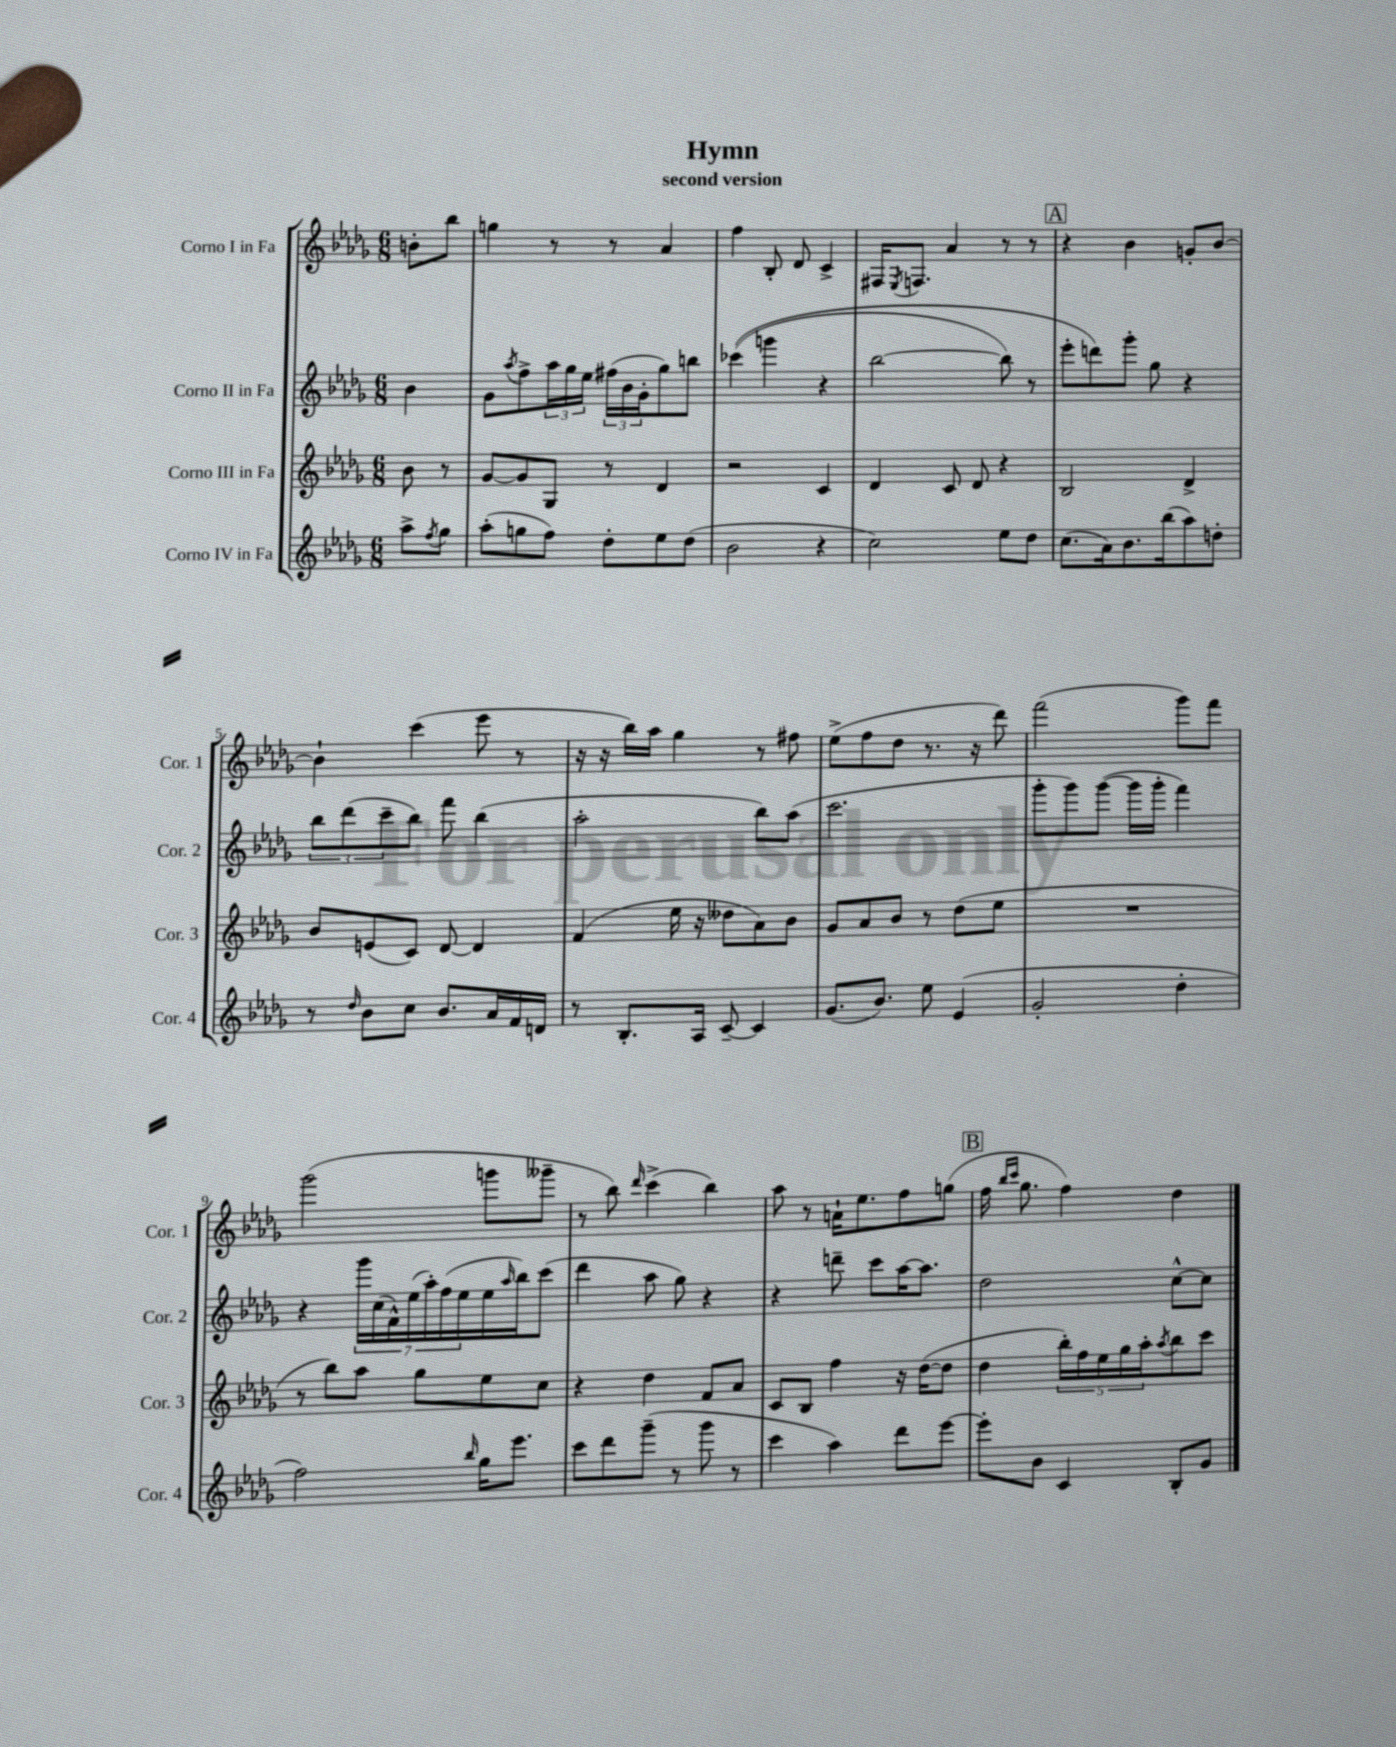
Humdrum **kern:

**kern	**kern	**kern	**kern
*part4	*part3	*part2	*part1
*staff4	*staff3	*staff2	*staff1
*I"Corno IV in Fa	*I"Corno III in Fa	*I"Corno II in Fa	*I"Corno I in Fa
*I'Cor. 4	*I'Cor. 3	*I'Cor. 2	*I'Cor. 1
*clefG2	*clefG2	*clefG2	*clefG2
*k[b-e-a-d-g-]	*k[b-e-a-d-g-]	*k[b-e-a-d-g-]	*k[b-e-a-d-g-]
*M6/8	*M6/8	*M6/8	*M6/8
=	=	=	=
8aa-^\L	8b-\	4b-\	8bn'\L
8qff/	.	.	.
8gg-\J	8r	.	8bb-\J
=1	=1	=1	=1
(8aa-'\L	[8g-/L	8g-\L	4ggn\
.	.	8qaa-/	.
8ggn\	8g-/]	8ff^\	.
8ff\J)	8G-/J	24aa-\L	8r
.	.	24gg-\	.
.	.	24ee-\JJ	.
8dd-'\L	8r	(24ff#X\LL	8r
.	.	24b-\	.
.	.	24g-'\J	.
8ee-\	4d-/	8gg-\)	4a-/
(8dd-\J	.	8bbn\J	.
=2	=2	=2	=2
2b-\	2r	((4ccc-X\	4ff\
.	.	4gggn\	8B-'/
.	.	.	8d-/
4r	4c/	4r	4c^/
=3	=3	=3	=3
2cc\)	4d-/	[2bb-\	16F#X/KL
.	.	.	8qE-/
.	.	.	8.Fn/J
.	8c/	.	4a-/
.	8d-/	.	.
8ee-\L	4r	8bb-\])	8r
8dd-\J	.	8r	8r
!!LO:REH:place=s1:t=A
=4	=4	=4	=4
(8.cc\L	2B-/	8eee-'\L	4r
.	.	8dddn\)	.
16a-\k)	.	.	.
8.b-\	.	8ggg-'\J	4b-\
.	.	8gg-\	.
(16bb-\k	.	.	.
8aa-\)	4d-^/	4r	8gn'/L
8ddn'\J	.	.	[8b-/J
!!LO:LB:g=z
=5	=5	=5	=5
8r	8b-/L	12bb-\L	4b-`\]
.	.	(12ddd-\	.
16qqdd-/	.	.	.
8b-\L	(8en/	.	.
.	.	12ccc~\	.
8cc\J	8c/J)	8bb-\J)	(4ccc\
8.b-/L	[8d-/	8fff\	.
.	4d-/]	(4bb-\	8eee-\
16a-/L	.	.	.
16f/	.	.	8r
16dn/JJ	.	.	.
=6	=6	=6	=6
8r	(4f/	2aa-'\	16r
.	.	.	16r
8.B-'/L	.	.	16bb-\LL)
.	.	.	16aa-\JJ
.	16ee-\	.	4gg-\
16A-/Jk	16r	.	.
[8c~/	8dd--X\L	.	.
4c/]	8a-\)	8bb-\L)	8r
.	8b-\J	(8aa-\J	8ff#X\
=7	=7	=7	=7
(8.g-/L	8g-/L	2.ccc\	(8ee-^\L
.	8a-/	.	8ff\
8.b-/J)	.	.	.
.	8b-/J	.	8dd-\J
8ee-\	8r	.	8.r
(4e-/	(8dd-\L	.	.
.	.	.	16r
.	8ee-\J	.	8ddd-\)
=8	=8	=8	=8
2g-'/	2.r	8ggg-'\L	(2fff\
.	.	8ggg-\)	.
.	.	([8ggg-\J	.
.	.	16ggg-\LL]	.
.	.	16ggg-'\JJ	.
4dd-'\	.	4fff\)	8ggg-\L)
.	.	.	8fff\J
!!LO:LB:g=z
=9	=9	=9	=9
2ff\)	8r	4r	(2ggg-\
.	8bb-\L)	.	.
.	8aa-\J	28ggg-\LL	.
.	.	(28cc\	.
.	.	28f^^\)	.
.	.	(28ee-\	.
.	8gg-\L	.	.
.	.	28aa-'\)	.
.	.	(28ff\	.
.	.	28ee-\	.
16qqbb-/	.	.	.
16gg-\KL	8ee-\	16ee-\	8gggn\L
.	.	16qqaa-/	.
8.eee-\J	.	16bb-\J)	.
.	8cc\J	(8ccc\J	8ggg--X~\J
=10	=10	=10	=10
8ccc\L	4r	4ddd-\	8r
8ddd-\	.	.	8bb-\)
.	.	.	16qqddd-/
(8ggg-~\J	4dd-\	8aa-\	(4ccc^\
8r	.	8gg-\)	.
8ggg-\	8f/L	4r	4bb-\)
8r	8a-/J	.	.
=11	=11	=11	=11
4ccc\	8c/L	4r	8aa-\
.	8B-/J	.	8r
4aa-\)	4ff\	8dddn~\	16an`\KL
.	.	.	8.ee-\
.	.	8ccc\L	.
8ddd-\L	16r	[16aa-\K	8ff\
.	([16dd-\KL	8.aa-\J]	.
[8eee-\J	8dd-\J]	.	(8ggn\J
!!LO:REH:place=s1:t=B
=12	=12	=12	=12
8eee-'\L]	4dd-\	2dd-\	16ff\
.	.	.	16qqbb-/LL
.	.	.	16qqccc/JJ
.	.	.	8.gg-\
8b-\J	.	.	.
4c/	20bb-'\LL)	.	4ff\)
.	20ff\	.	.
.	20ee-\	.	.
.	20gg-\	.	.
.	20aa-'\J	.	.
.	8qaa-/	.	.
8B-'/L	8bb-\	[8cc^^\L	4dd-\
8g-/J	8ccc\J	8cc\J]	.
==	==	==	==
*-	*-	*-	*-
